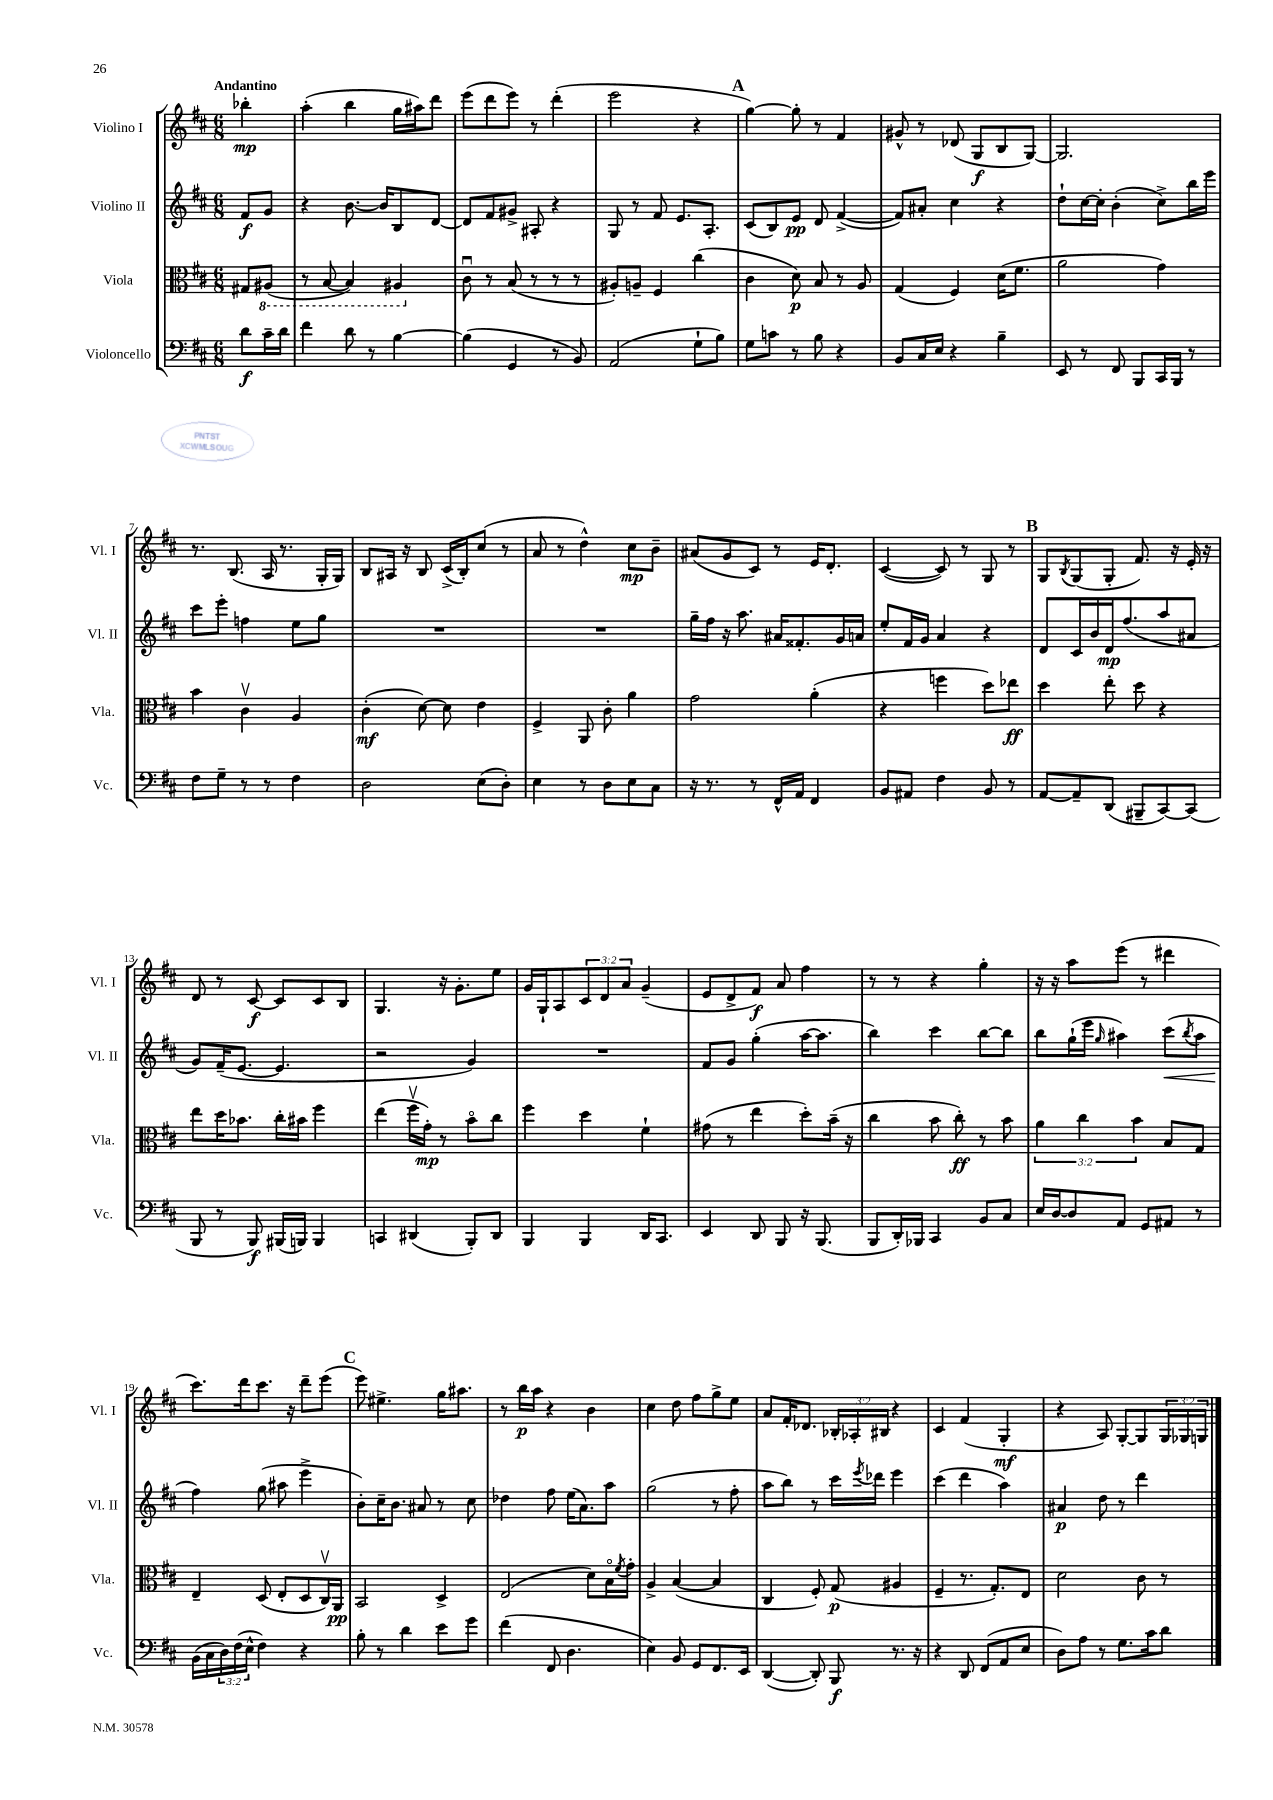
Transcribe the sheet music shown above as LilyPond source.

<<
\new StaffGroup <<
\new Staff = "s0" \with { instrumentName = "Violino I" shortInstrumentName = "Vl. I" } {
    \clef treble \key d \major \numericTimeSignature \time 6/8 \override Staff.TupletNumber.text = #tuplet-number::calc-fraction-text \partial 4 \tempo "Andantino"
    bes''4-.\mp |
    a''4-.( b''4 g''16 ais''16) d'''8 |
    e'''8( d'''8 e'''8) r8 d'''4-.( |
    e'''2 r4 |
    \mark \markup { \bold "A" } g''4~) g''8-. r8 fis'4 |
    gis'8-^ r8 des'8( g8\f b8 g8~) |
    g2. |
    r8. b8.( a16 r8. g16-. g16) |
    b8 ais16 r16 b8 cis'16->( b16-.) cis''8( r8 |
    a'8 r8 d''4-^) cis''8\mp b'8-- |
    ais'8( g'8 cis'8) r8 e'16 d'8.-. |
    cis'4~( cis'8) r8 g8 r8 |
    \mark \markup { \bold "B" } g8 \acciaccatura { b8 } g8( g8-. fis'8.) r16 e'16-. r16 |
    d'8 r8 cis'8~\f cis'8 cis'8 b8 |
    g4. r16 g'8.-. e''8 |
    g'16 g16-! a8 \tuplet 3/2 { cis'8 d'8 a'8 } g'4--( |
    e'8 d'8-> fis'8\f) a'8 fis''4 |
    r8 r8 r4 g''4-. |
    r16 r16 a''8 e'''8( r8 dis'''4 |
    cis'''8.) d'''16 cis'''8. r16 d'''8-- e'''8( |
    \mark \markup { \bold "C" } e'''8) eis''4.-> g''16 ais''8. |
    r8 b''16\p a''16 r4 b'4 |
    cis''4 d''8 fis''8 g''8-> e''8 |
    a'8 fis'16-. des'8. \tuplet 3/2 { bes16-. aes16-. bis16 } r4 |
    cis'4 fis'4( g4-.\mf |
    r4 a8) g8~-. g8 \tuplet 3/2 { g16 ges16 g16 } \bar "|." |
}
\new Staff = "s1" \with { instrumentName = "Violino II" shortInstrumentName = "Vl. II" } {
    \clef treble \key d \major \numericTimeSignature \time 6/8 \partial 4
    fis'8\f g'8 |
    r4 b'8.~ b'16 b8 d'8~ |
    d'8 fis'8 gis'8-> ais8-. r4 |
    g8 r8 fis'8 e'8. a8.-. |
    \mark \markup { \bold "A" } cis'8( b8) e'8\pp d'8 fis'4~->( |
    fis'8) ais'8-. cis''4 r4 |
    d''8-! cis''16~ cis''16-. b'4-.( cis''8->) b''16 e'''16 |
    cis'''8 e'''8-. f''4 e''8 g''8 |
    R2. |
    R2. |
    g''16-- fis''16 r16 a''8. ais'16 fisis'8.-. g'16 a'16 |
    e''8-. fis'16 g'16 a'4 r4 |
    \mark \markup { \bold "B" } d'8 cis'16 b'16 d'16\mp fis''8.( a''8 ais'8 |
    g'8) fis'16--( e'8.~ e'4. |
    r2 g'4) |
    R2. |
    fis'8 g'8 g''4-.( a''16~ a''8. |
    b''4) cis'''4 b''8~ b''8 |
    b''8 g''16-!( e'''16 \grace { g''16 } ais''4) cis'''8\<( \acciaccatura { b''8 } ais''8 |
    fis''4\!) g''8( ais''8 e'''4-> |
    \mark \markup { \bold "C" } b'8-.) cis''16-- b'8. ais'8 r8 cis''8 |
    des''4 fis''8 e''16( a'8.) a''8 |
    g''2( r8 fis''8-. |
    a''8 b''8) r8 cis'''16 \acciaccatura { e'''8 } des'''16 e'''4 |
    cis'''4( d'''4 a''4) |
    ais'4\p d''8 r8 d'''4 \bar "|." |
}
\new Staff = "s2" \with { instrumentName = "Viola" shortInstrumentName = "Vla." } {
    \clef alto \key d \major \numericTimeSignature \time 6/8 \override Staff.TupletNumber.text = #tuplet-number::calc-fraction-text \partial 4
    gis8 \ottava #-1 ais,8( |
    r8 b,8~ b,4) ais,4 \ottava #0 |
    cis'8\downbow r8 b8( r8 r8 r8 |
    ais8-.) a8-- fis4 cis''4( |
    \mark \markup { \bold "A" } cis'4 d'8\p) b8 r8 a8 |
    g4( fis4) d'16( fis'8. |
    a'2 g'4) |
    b'4 cis'4\upbow a4 |
    cis'4-.\mf( d'8~) d'8 e'4 |
    fis4-> a,8 cis'8-. a'4 |
    g'2 a'4-.( |
    r4 f''4 d''8) ees''8\ff |
    \mark \markup { \bold "B" } d''4 e''8-. d''8 r4 |
    e''8 d''16 bes'8. cis''16-. bis'16 fis''4 |
    e''4( fis''16\upbow g'16-.\mp) r8 b'8\flageolet cis''8 |
    fis''4 d''4 fis'4-! |
    gis'8( r8 e''4 d''8-.) b'16--( r16 |
    cis''4 b'8 cis''8-.\ff) r8 b'8 |
    \tuplet 3/2 { a'4 cis''4 b'4 } b8 g8 |
    e4-- d8( e8-. d8 cis16\upbow) a,16\pp |
    \mark \markup { \bold "C" } b,2 d4-> |
    e2( d'8) b16\flageolet \acciaccatura { fis'8 } g'16-. |
    a4-> b4~( b4 |
    cis4 fis8-.) g8\p( ais4 |
    fis4-- r8. g8.-.) e8 |
    d'2 cis'8 r8 \bar "|." |
}
\new Staff = "s3" \with { instrumentName = "Violoncello" shortInstrumentName = "Vc." } {
    \clef bass \key d \major \numericTimeSignature \time 6/8 \override Staff.TupletNumber.text = #tuplet-number::calc-fraction-text \partial 4
    d'8\f cis'16-- d'16 |
    fis'4 d'8 r8 b4~ |
    b4( g,4 r8 b,8) |
    a,2( g8-! b8) |
    \mark \markup { \bold "A" } g8 c'8 r8 b8 r4 |
    b,8 cis16 e16 r4 b4-- |
    e,8 r8 fis,8 b,,8 cis,16 b,,16 r8 |
    fis8 g8-- r8 r8 fis4 |
    d2 e8( d8-.) |
    e4 r8 d8 e8 cis8 |
    r16 r8. r8 fis,16-^ a,16 fis,4 |
    b,8 ais,8 fis4 b,8 r8 |
    \mark \markup { \bold "B" } a,8~ a,8-- d,8( bis,,8-- cis,8~) cis,8( |
    b,,8 r8 b,,8\f) bis,,16( b,,16) b,,4 |
    c,4 dis,4( b,,8-.) dis,8 |
    b,,4 b,,4 d,16 cis,8. |
    e,4 d,8 b,,8 r16 b,,8.( |
    b,,8 d,16-.) bes,,16 cis,4 b,8 cis8 |
    e16 d16~ d8 a,8 g,8 ais,8 r8 |
    b,16( cis16 \tuplet 3/2 { d16) fis16( e16-^ } fis4) r4 |
    \mark \markup { \bold "C" } b8-. r8 d'4 e'8 g'8 |
    fis'4( fis,8 d4. |
    e4) b,8 g,8 fis,8. e,16 |
    d,4~( d,8-.) b,,8\f r8. r16 |
    r4 d,8 fis,8( a,8 e8 |
    d8) a8 r8 g8. cis'16 d'8 \bar "|." |
}
>>
>>
